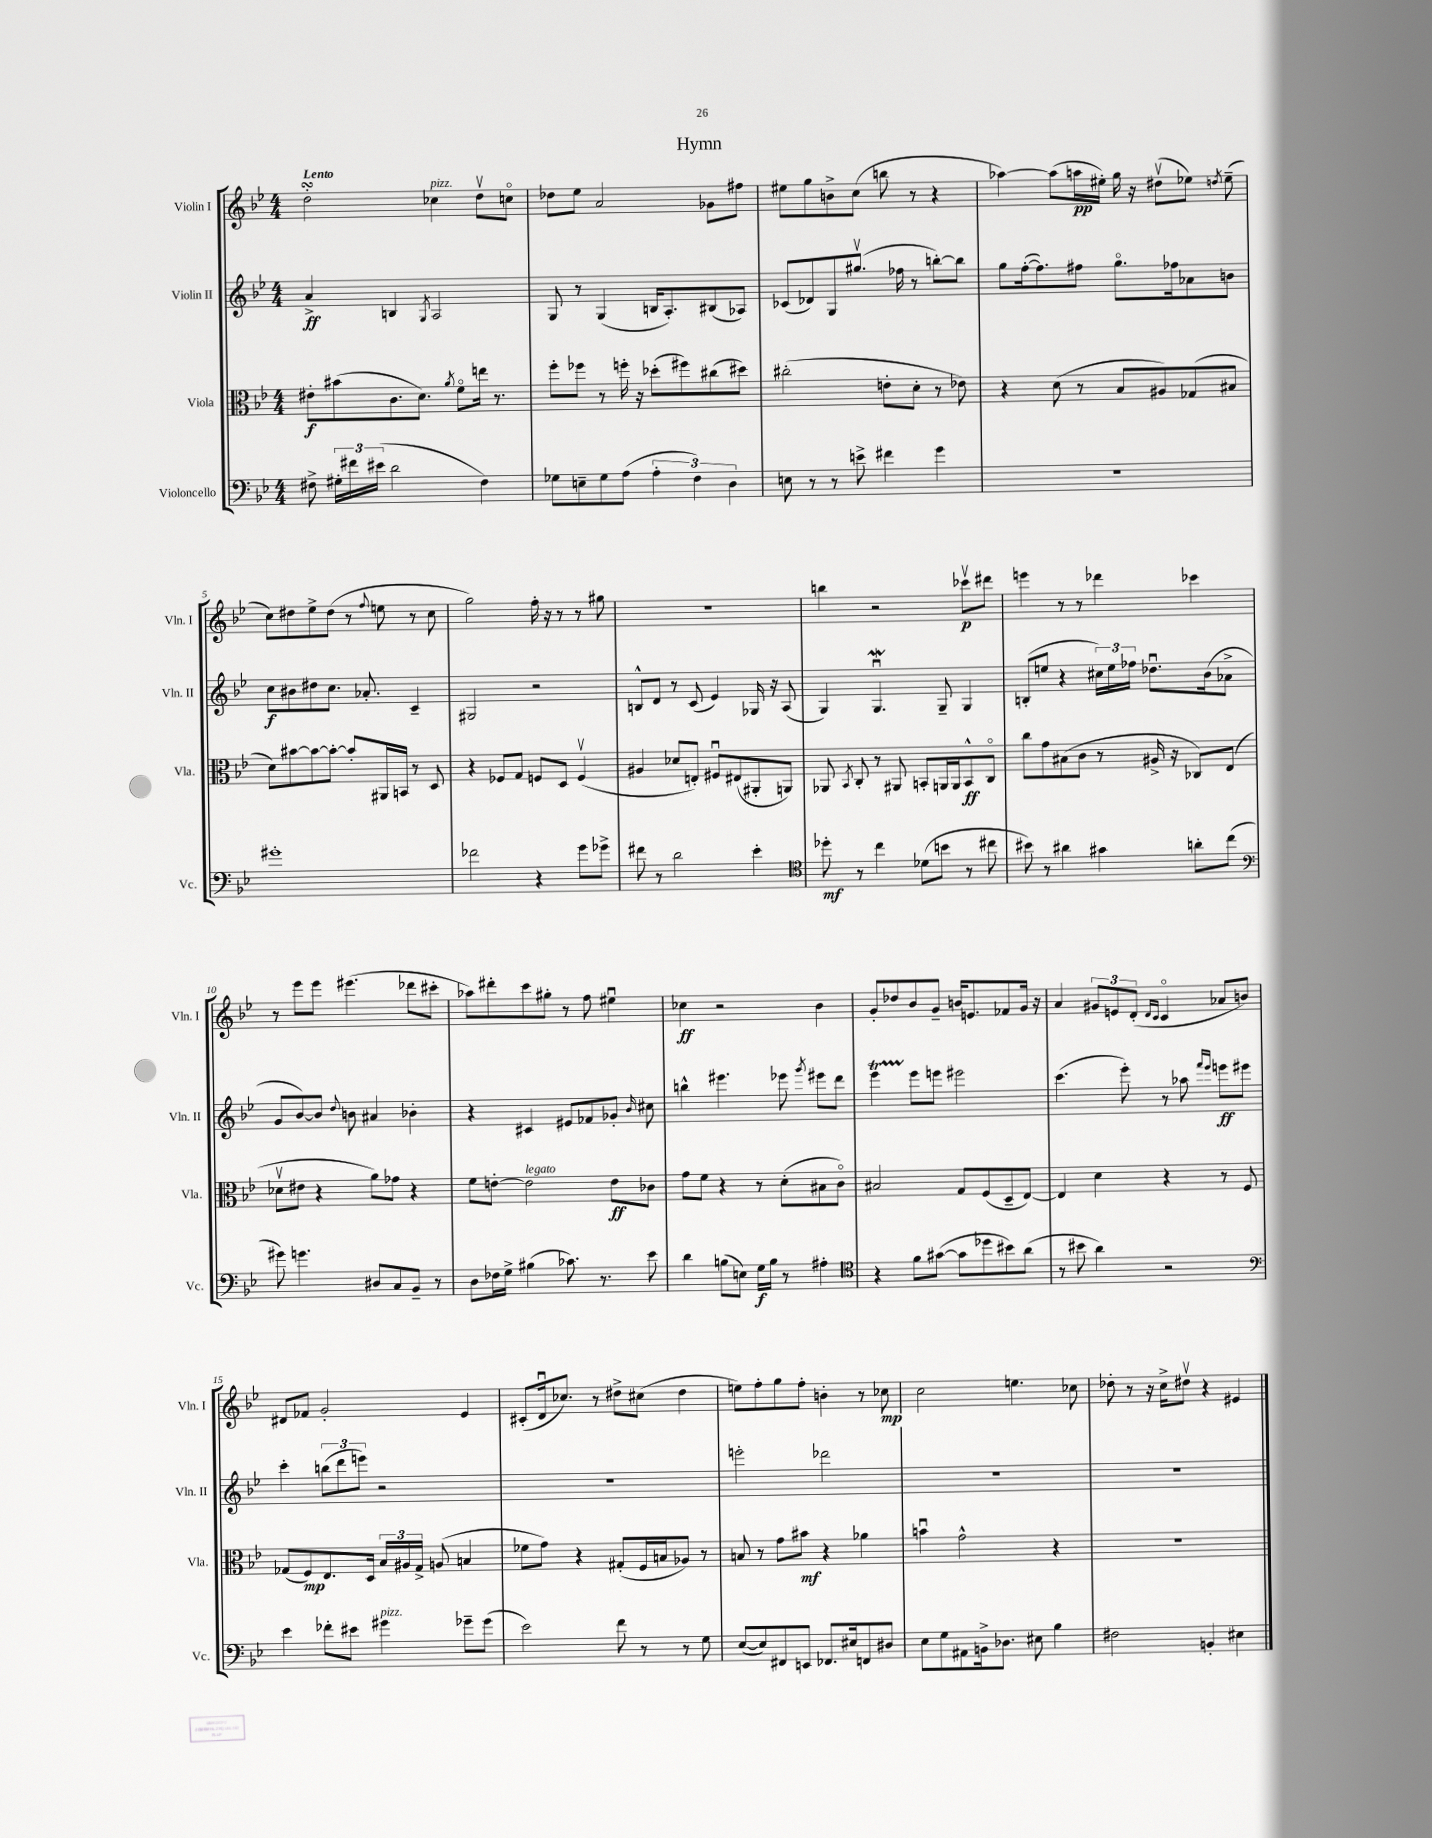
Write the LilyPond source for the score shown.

\header { title = "Hymn" }
<<
\new StaffGroup <<
\new Staff = "s0" \with { instrumentName = "Violin I" shortInstrumentName = "Vln. I" } {
    \clef treble \key bes \major \numericTimeSignature \time 4/4 \tempo "Lento"
    \autoBeamOff d''2-.\turn ces''4^\markup { \italic "pizz." } d''8[\upbow c''8]\flageolet |
    des''8[ ees''8] a'2 ges'8[ fis''8] |
    eis''8[ g''8 b'8-> c''8]( b''8 r8 r4 |
    aes''4~) aes''8[( a''16\pp eis''16]-.) g''16 r16 dis''8[\upbow( ees''8]) \acciaccatura { d''8 } ees''8--( |
    c''8[) dis''8 ees''8-> dis''8]( r8 \appoggiatura { f''8 } e''8 r8 c''8 |
    g''2) f''16-. r16 r8 r8 gis''8 |
    R1 |
    b''4 r2 ces'''8[\upbow\p dis'''8] |
    e'''4 r8 r8 des'''4 ces'''4 |
    r8 ees'''8[ ees'''8] eis'''4.( des'''8[ cis'''8]-. |
    aes''8[) dis'''8-. c'''8 gis''8]-. r8 f''8 eis''4\downbow |
    ces''4\ff r2 bes'4 |
    g'8[-. des''8 bes'8 g'8]-- b'16[ e'8. fes'8 g'16] r16 |
    a'4 \tuplet 3/2 { gis'8[ e'8 d'8]-.( } \grace { d'16[ c'16] } c'4\flageolet aes'8[ b'8]) |
    dis'8[ fes'8] g'2-. ees'4 |
    cis'8[-.( d'16\downbow ces''8.]) r8 dis''8[-> cis''8]( dis''4 |
    e''8[) f''8-. g''8 f''8]-. b'4-. r8 ces''8\mp |
    c''2 e''4. ces''8 |
    des''8-. r8 r16 c''16[-> dis''8]\upbow r4 eis'4 \bar "|." |
}
\new Staff = "s1" \with { instrumentName = "Violin II" shortInstrumentName = "Vln. II" } {
    \clef treble \key bes \major \numericTimeSignature \time 4/4
    \autoBeamOff a'4->\ff b4 \acciaccatura { g8 } a2 |
    g8 r8 g4( b16[ a8.-.) bis8( aes8]) |
    ces'8[( des'8) g8 gis''8.]\upbow( fes''16 r8 b''8[~-.) b''8] |
    g''8[ f''16~-.( f''8.) fis''8] g''8.[\flageolet fes''16 aes'8 b'8] |
    c''8[\f bis'8 dis''8 c''8.] aes'8.-. c'4-- |
    gis2 r2 |
    b8[-^ d'8] r8 c'8( ees'4) ges16 r16 a8( |
    g4) g4.\downbow\mordent g8-- g4 |
    b8[-.( e''8] r4 \tuplet 3/2 { cis''16[) e''16 fes''16] } des''8.[\downbow bes'16( aes'8]-> |
    g'8[ bes'8~) bes'8] \appoggiatura { d''8 } b'8 ais'4 bes'4-. |
    r4 cis'4 eis'8[ fes'8 ges'8]-. \grace { bes'16 } cis''8 |
    b''4-^ eis'''4. ees'''8 \acciaccatura { g'''8 } eis'''8[ d'''8] |
    ees'''4\startTrillSpan ees'''8[\stopTrillSpan e'''8] eis'''2 |
    c'''4.( ees'''8-.) r8 aes''8 \grace { f'''16[ ees'''16] } e'''8[\ff eis'''8] |
    c'''4-. \tuplet 3/2 { b''8[( d'''8 e'''8]) } r2 |
    r1 |
    e'''2-. des'''2 |
    R1 |
    R1 \bar "|." |
}
\new Staff = "s2" \with { instrumentName = "Viola" shortInstrumentName = "Vla." } {
    \clef alto \key bes \major \numericTimeSignature \time 4/4
    \autoBeamOff eis'8[-.\f bis'8( c'8. d'8.]) \acciaccatura { a'8 } f'8[\flageolet e''16] r8. |
    f''8[-. fes''8] r8 f''16-. r16 des''8[-.( fis''8) cis''8( dis''8]) |
    cis''2-.( e'8[-. d'8]-. r8 ees'8) |
    r4 d'8( r8 bes8[ ais8) ges8( bis8] |
    d'8[) bis'8~ bis'8~ bis'8]~-. bis'8[-. ais,16 b,16] r8 d8 |
    r4 fes8[ g8] f8[ d8] f4\upbow( |
    ais4 des'8[ e8]-.) fis8[\downbow eis8( ais,8-. a,8]) |
    aes,8 \acciaccatura { bes,8 } c8-. r8 ais,8 b,8[-. a,16 a,16 b,8-^\ff c8]\flageolet |
    c''8[ g'8 bis8( c'8] r8 ais16-> r16 ces8[) ees8]( |
    des'8[\upbow eis'8] r4 a'8[) ges'8] r4 |
    f'8[ e'8]~-. e'2^\markup { \italic "legato" } e'8[\ff ces'8] |
    g'8[ f'8] r4 r8 d'8[-.( bis8 c'8]\flageolet) |
    bis2 g8[ f8( d8-- ees8]~) |
    ees4 d'4 r4 r8 f8 |
    ges8[( f8\mp) ees8. d16] \tuplet 3/2 { bes16[ ais16 ges16]-> } a8( b4 |
    fes'8[ g'8]) r4 gis8[-.( f16 b16 aes8]) r8 |
    b8 r8 g'8[ bis'8]\mf r4 aes'4 |
    b'4\downbow g'2-^ r4 |
    R1 \bar "|." |
}
\new Staff = "s3" \with { instrumentName = "Violoncello" shortInstrumentName = "Vc." } {
    \clef bass \key bes \major \numericTimeSignature \time 4/4
    \autoBeamOff fis8-> \tuplet 3/2 { gis16[-. fis'16 eis'16]( } d'2 fis4) |
    ges8[ e8-- ges8 a8]( \tuplet 3/2 { a4-. f4) d4 } |
    e8 r8 r8 e'8-> fis'4 g'4 |
    R1 |
    gis'1-. |
    fes'2 r4 g'8[ ges'8]-> |
    fis'8 r8 d'2 ees'4-. |
    \clef tenor des''8-.\mf r8 c''4 des'8[( b'8] r8 cis''8 |
    bis'8) r8 ais'4 gis'4 a'8[-. c''8]( |
    \clef bass gis'8) g'4. dis8[ c8 bes,8]-- r8 |
    d8[ fes16 g16]-> bis4( ces'8.) r8. ees'8 |
    d'4 b8[( e8]) g16[\f b16] r8 ais4-. |
    \clef tenor r4 f'8[ gis'8]~( gis'8[ des''8 bis'8) a'8]( |
    r8 bis'8 a'4) r2 |
    \clef bass ees'4 fes'8[-. eis'8] gis'4^\markup { \italic "pizz." } ges'8[-- ges'8]( |
    ees'2) f'8 r8 r8 g8 |
    ees8[~( ees8) fis,8 e,8] fes,8.[ eis16 f,8 dis8] |
    ees8[ g8 ais,8 b,16-> des8.] eis8 bes4 |
    fis2 b,4-. eis4 \bar "|." |
}
>>
>>
